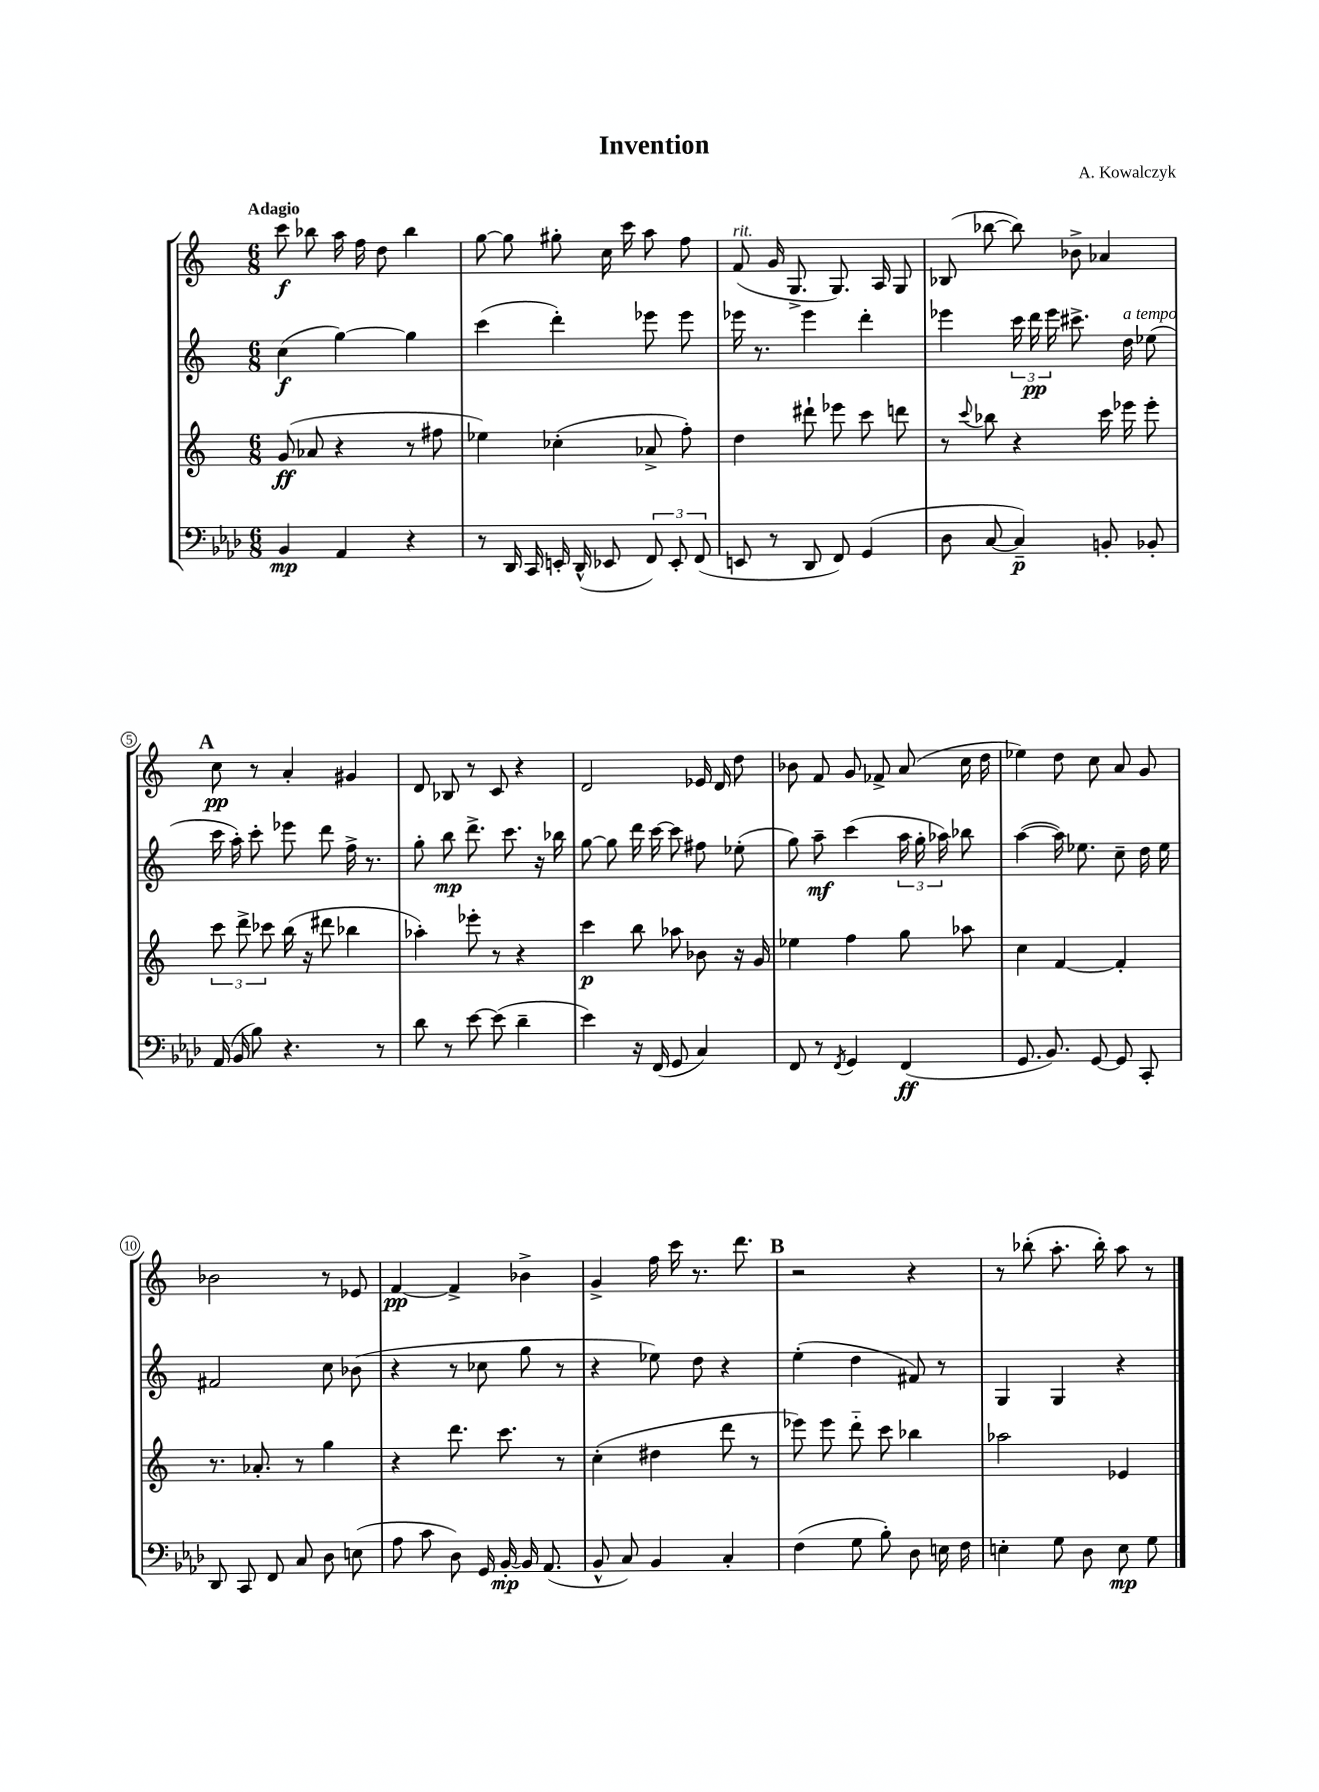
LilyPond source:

\header { title = "Invention" composer = "A. Kowalczyk" }
<<
\new StaffGroup <<
\new Staff = "s0" {
    \clef treble \key c \major \numericTimeSignature \time 6/8 \tempo "Adagio"
    \autoBeamOff c'''8\f bes''8 a''16 f''16 d''8 bes''4 |
    g''8~ g''8 gis''8-. c''16 c'''16 a''8 f''8 |
    f'8^\markup { \italic "rit." }( g'16 g8.-> g8.) a16 g8 |
    bes8( bes''8~ bes''8) bes'8-> aes'4 |
    \mark \markup { \bold "A" } c''8\pp r8 a'4-. gis'4 |
    d'8 bes8 r8 c'8 r4 |
    d'2 ees'16 d'16 d''8 |
    bes'8 f'8 g'8 fes'8-> a'8( c''16 d''16 |
    ees''4) d''8 c''8 a'8 g'8 |
    bes'2 r8 ees'8 |
    f'4~\pp f'4-> bes'4-> |
    g'4-> f''16 c'''16 r8. d'''8. |
    \mark \markup { \bold "B" } r2 r4 |
    r8 bes''8-.( a''8.-. bes''16-.) a''8 r8 \bar "|." |
}
\new Staff = "s1" {
    \clef treble \key c \major \numericTimeSignature \time 6/8
    \autoBeamOff c''4\f( g''4~) g''4 |
    c'''4( d'''4-.) ees'''8 ees'''8 |
    ees'''16 r8. ees'''4 d'''4-. |
    ees'''4 \tuplet 3/2 { c'''16 d'''16\pp ees'''16 } cis'''8.-> d''16^\markup { \italic "a tempo" } ees''8( |
    \mark \markup { \bold "A" } c'''16 a''16-.) c'''8-. ees'''8 d'''8 f''16-> r8. |
    g''8-. b''8\mp d'''8.-> c'''8. r16 bes''16 |
    g''8~ g''8 d'''16 c'''16~ c'''8 fis''8 ees''8-.( |
    g''8) a''8--\mf c'''4( \tuplet 3/2 { a''16 g''16-. aes''16) } bes''8 |
    a''4~( a''16) ees''8. c''8-- d''16 ees''16 |
    fis'2 c''8 bes'8( |
    r4 r8 ces''8 g''8 r8 |
    r4 ees''8) d''8 r4 |
    \mark \markup { \bold "B" } e''4-.( d''4 fis'8) r8 |
    g4 g4 r4 \bar "|." |
}
\new Staff = "s2" {
    \clef treble \key c \major \numericTimeSignature \time 6/8
    \autoBeamOff g'8\ff( aes'8 r4 r8 fis''8 |
    ees''4) ces''4-.( aes'8-> f''8-.) |
    d''4 dis'''8-! ees'''8 c'''8 d'''8 |
    r8 \appoggiatura { c'''8 } bes''8 r4 c'''16 ees'''16 ees'''8-. |
    \mark \markup { \bold "A" } \tuplet 3/2 { c'''8 d'''8-> ces'''8 } b''16( r16 dis'''8 bes''4 |
    aes''4-.) ees'''8-. r8 r4 |
    c'''4\p b''8 aes''8 bes'8 r16 g'16 |
    ees''4 f''4 g''8 aes''8 |
    c''4 f'4~ f'4-. |
    r8. aes'8.-. r8 g''4 |
    r4 d'''8. c'''8. r8 |
    c''4-.( dis''4 d'''8 r8 |
    \mark \markup { \bold "B" } ees'''8) ees'''8 d'''8-_ c'''8 bes''4 |
    aes''2 ees'4 \bar "|." |
}
\new Staff = "s3" {
    \clef bass \key aes \major \numericTimeSignature \time 6/8
    \autoBeamOff bes,4\mp aes,4 r4 |
    r8 des,16 c,16 e,16-. des,16-^( ees,8 \tuplet 3/2 { f,8) ees,8-. f,8( } |
    e,8 r8 des,8 f,8) g,4( |
    des8 c8~ c4--\p) b,8-. bes,8-. |
    \mark \markup { \bold "A" } aes,16( bes,16 bes8) r4. r8 |
    des'8 r8 ees'8~ ees'8( des'4-- |
    ees'4) r16 f,16( g,8 c4) |
    f,8 r8 \acciaccatura { f,8 } g,4 f,4\ff( |
    g,8. bes,8.) g,8~ g,8 c,8-. |
    des,8 c,8 f,8 c8 des8 e8( |
    aes8 c'8 des8) g,16 bes,16~-.\mp bes,16 aes,8.( |
    bes,8-^ c8) bes,4 c4-. |
    \mark \markup { \bold "B" } f4( g8 bes8-.) des8 e16 f16 |
    e4-. g8 des8 e8\mp g8 \bar "|." |
}
>>
>>
\layout { \context { \Score \override BarNumber.stencil = #(make-stencil-circler 0.1 0.3 ly:text-interface::print) } }
